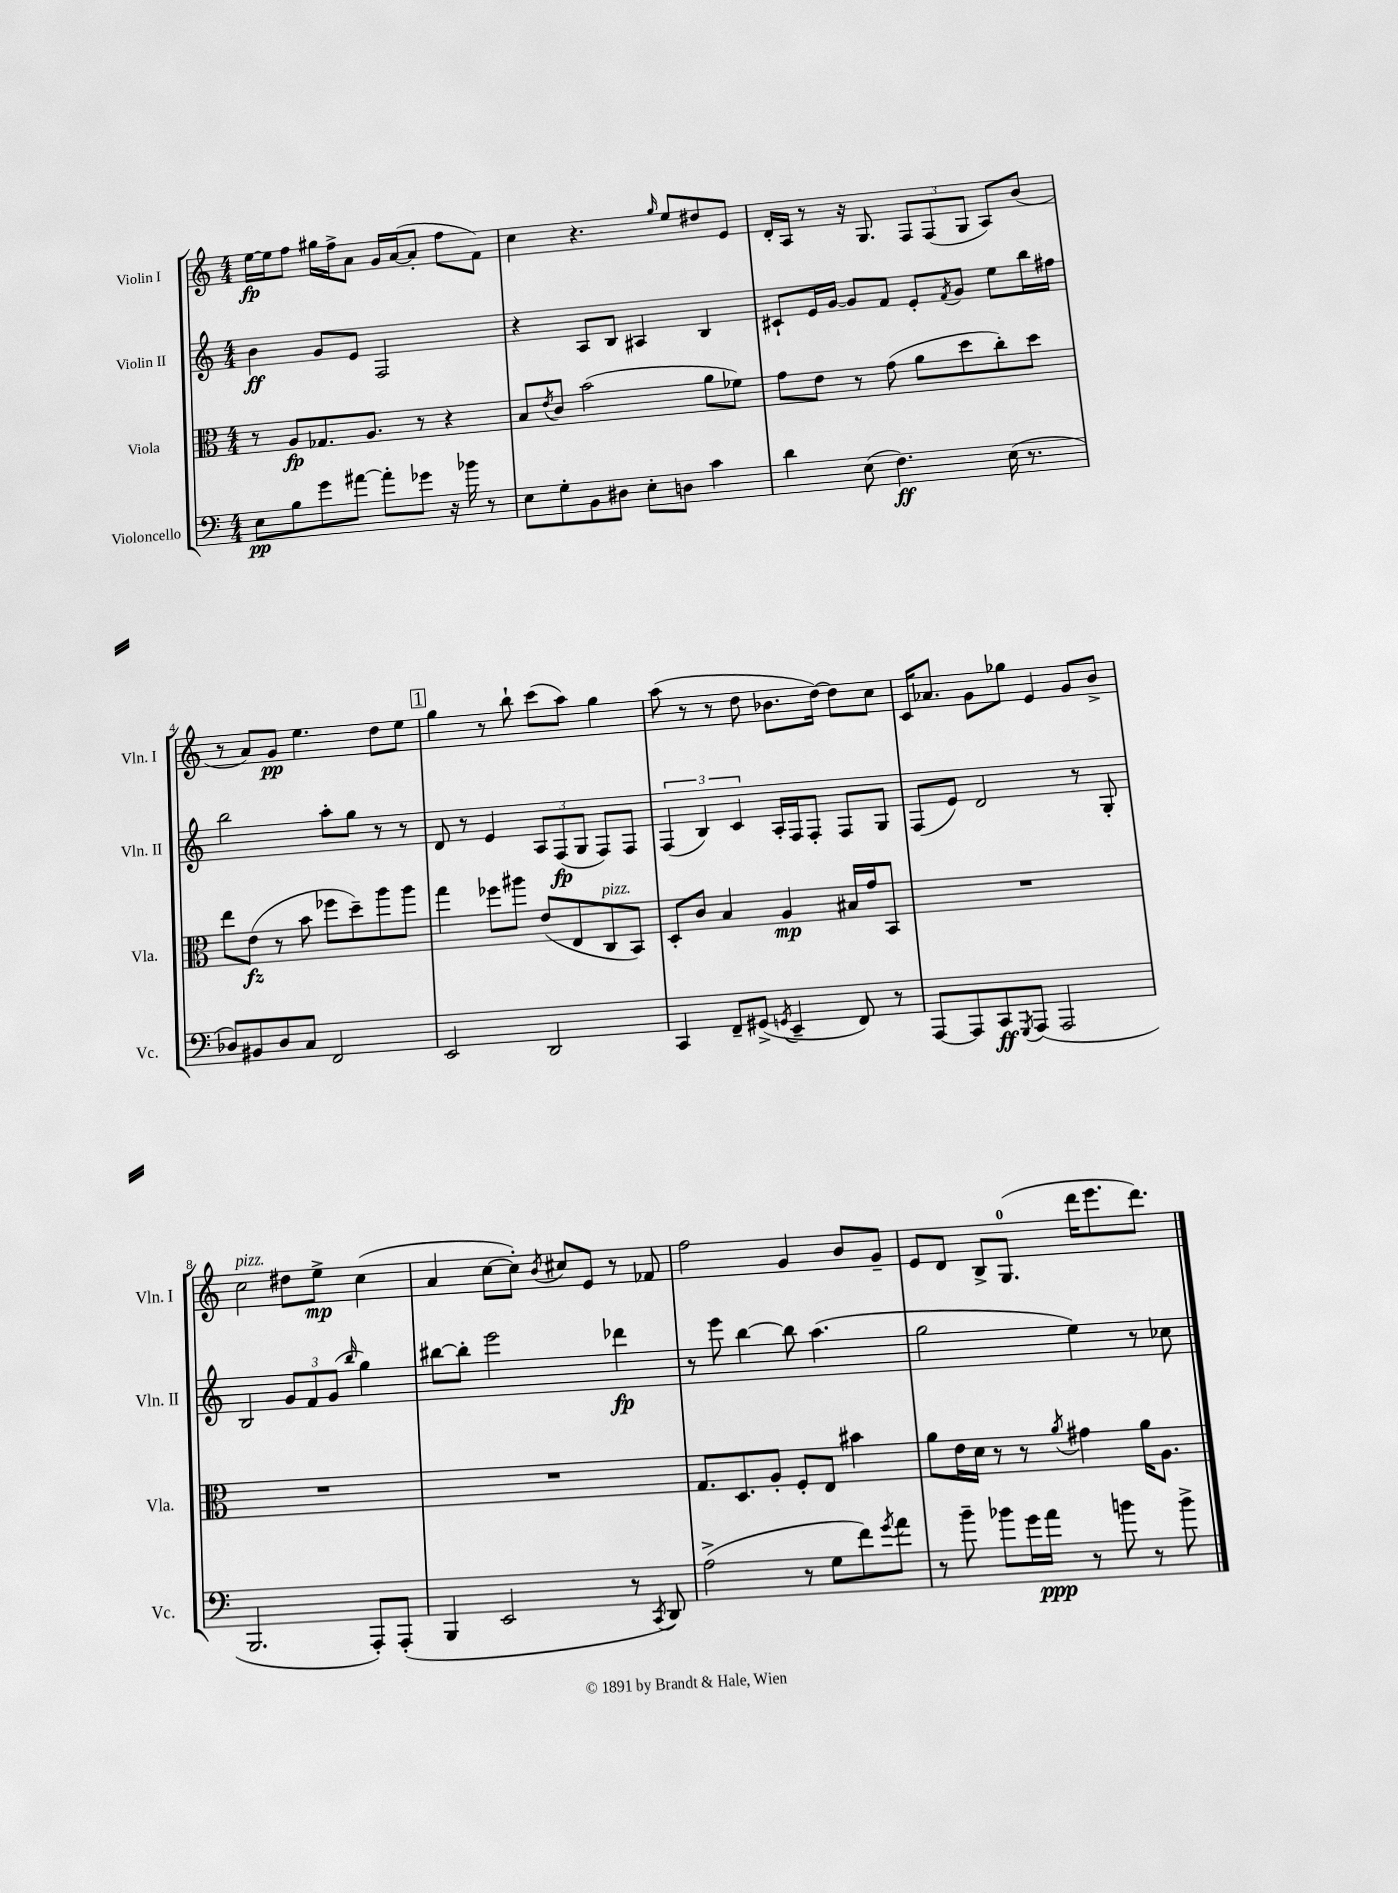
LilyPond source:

<<
\new StaffGroup <<
\new Staff = "s0" \with { instrumentName = "Violin I" shortInstrumentName = "Vln. I" } {
    \clef treble \key c \major \numericTimeSignature \time 4/4
    e''16~\fp e''16 f''8 gis''16 f''16-> a'8 g'16 a'16~( a'8-. f''8 f'8) |
    c''4 r4. \grace { g''16 } e''8 dis''8 e'8 |
    d'16-. a16 r8 r16 g8. \tuplet 3/2 { f8 f8( g8 } a8) b'8( |
    r8 a'8) g'8\pp e''4. d''8 e''8 |
    \mark \markup { \box "1" } g''4 r8 b''8-! c'''8( a''8) g''4 |
    a''8( r8 r8 d''8 bes'8. d''16~) d''8 c''8 |
    c'16 aes'8. g'8 ges''8 e'4 g'8 b'8-> |
    c''2^\markup { \italic "pizz." } dis''8 e''8->\mp c''4( |
    a'4 c''8~ c''8-.) \acciaccatura { b'8 } cis''8 e'8 r8 fes'8 |
    f''2 g'4 b'8 g'8-- |
    e'8 d'8 b8-> g8.-0( d'''16 e'''8. d'''8.) \bar "|." |
}
\new Staff = "s1" \with { instrumentName = "Violin II" shortInstrumentName = "Vln. II" } {
    \clef treble \key c \major \numericTimeSignature \time 4/4
    b'4\ff g'8 e'8 f2 |
    r4 a8 b8 ais4 b4 |
    cis'8-! e'16 g'16~ g'8 f'8 e'8-. \acciaccatura { f'8 } g'8 e''8 b''16 fis''16 |
    b''2 a''8-. g''8 r8 r8 |
    \mark \markup { \box "1" } d'8 r8 e'4 \tuplet 3/2 { a8 f8\fp( g8 } f8) f8 |
    \tuplet 3/2 { f4( b4) c'4 } a16-. f16 f8-. f8 g8 |
    f8( e'8) d'2 r8 g8-. |
    b2 \tuplet 3/2 { g'8 f'8 g'8( } \grace { b''16 } g''4) |
    bis''8~ bis''8-. e'''2 des'''4\fp |
    r8 e'''8 b''4~ b''8 a''4.( |
    g''2 e''4) r8 ces''8 \bar "|." |
}
\new Staff = "s2" \with { instrumentName = "Viola" shortInstrumentName = "Vla." } {
    \clef alto \key c \major \numericTimeSignature \time 4/4
    r8 a8\fp ges8. a8. r8 r4 |
    b8 \acciaccatura { e'8 } c'8 b'2( a'8 fes'8) |
    g'8 e'8 r8 g'8( a'8 d''8 c''8-.) d''8 |
    e''8 e'8\fz( r8 b'8 fes''8 d''8--) a''8 a''8 |
    \mark \markup { \box "1" } g''4 fes''8 ais''8 e'8( e8 c8^\markup { \italic "pizz." } b,8) |
    d8-. c'8 b4 a4\mp bis16 g'16 b,8 |
    R1 |
    R1 |
    R1 |
    g8. d8. a8-. f8-. e8 bis'4 |
    a'8 e'16 d'16 r8 r8 \acciaccatura { a'8 } gis'4 a'16 a8. \bar "|." |
}
\new Staff = "s3" \with { instrumentName = "Violoncello" shortInstrumentName = "Vc." } {
    \clef bass \key c \major \numericTimeSignature \time 4/4
    e8\pp b8 g'8 ais'8~ ais'8-. ges'8 r16 bes'16 r8 |
    e8 g8-. b,8 dis8 e8-. d8 c'4 |
    d'4 e8( f4.\ff) e16( r8. |
    des8) bis,8 des8 c8 f,2 |
    \mark \markup { \box "1" } e,2 d,2 |
    c,4 f,8-- gis,8->( \acciaccatura { g,8 } e,4-- f,8) r8 |
    a,,8~ a,,8 c,8\ff \acciaccatura { g,,8 } a,,8( a,,2 |
    b,,2. a,,8-.) a,,8-.( |
    b,,4 e,2 r8 \acciaccatura { c,8 } d,8) |
    a2->( r8 g8 f'8) \acciaccatura { g'8 } a'8 |
    r8 b'8-- bes'8 g'16 a'16\ppp r8 b'8 r8 b'8-> \bar "|." |
}
>>
>>
